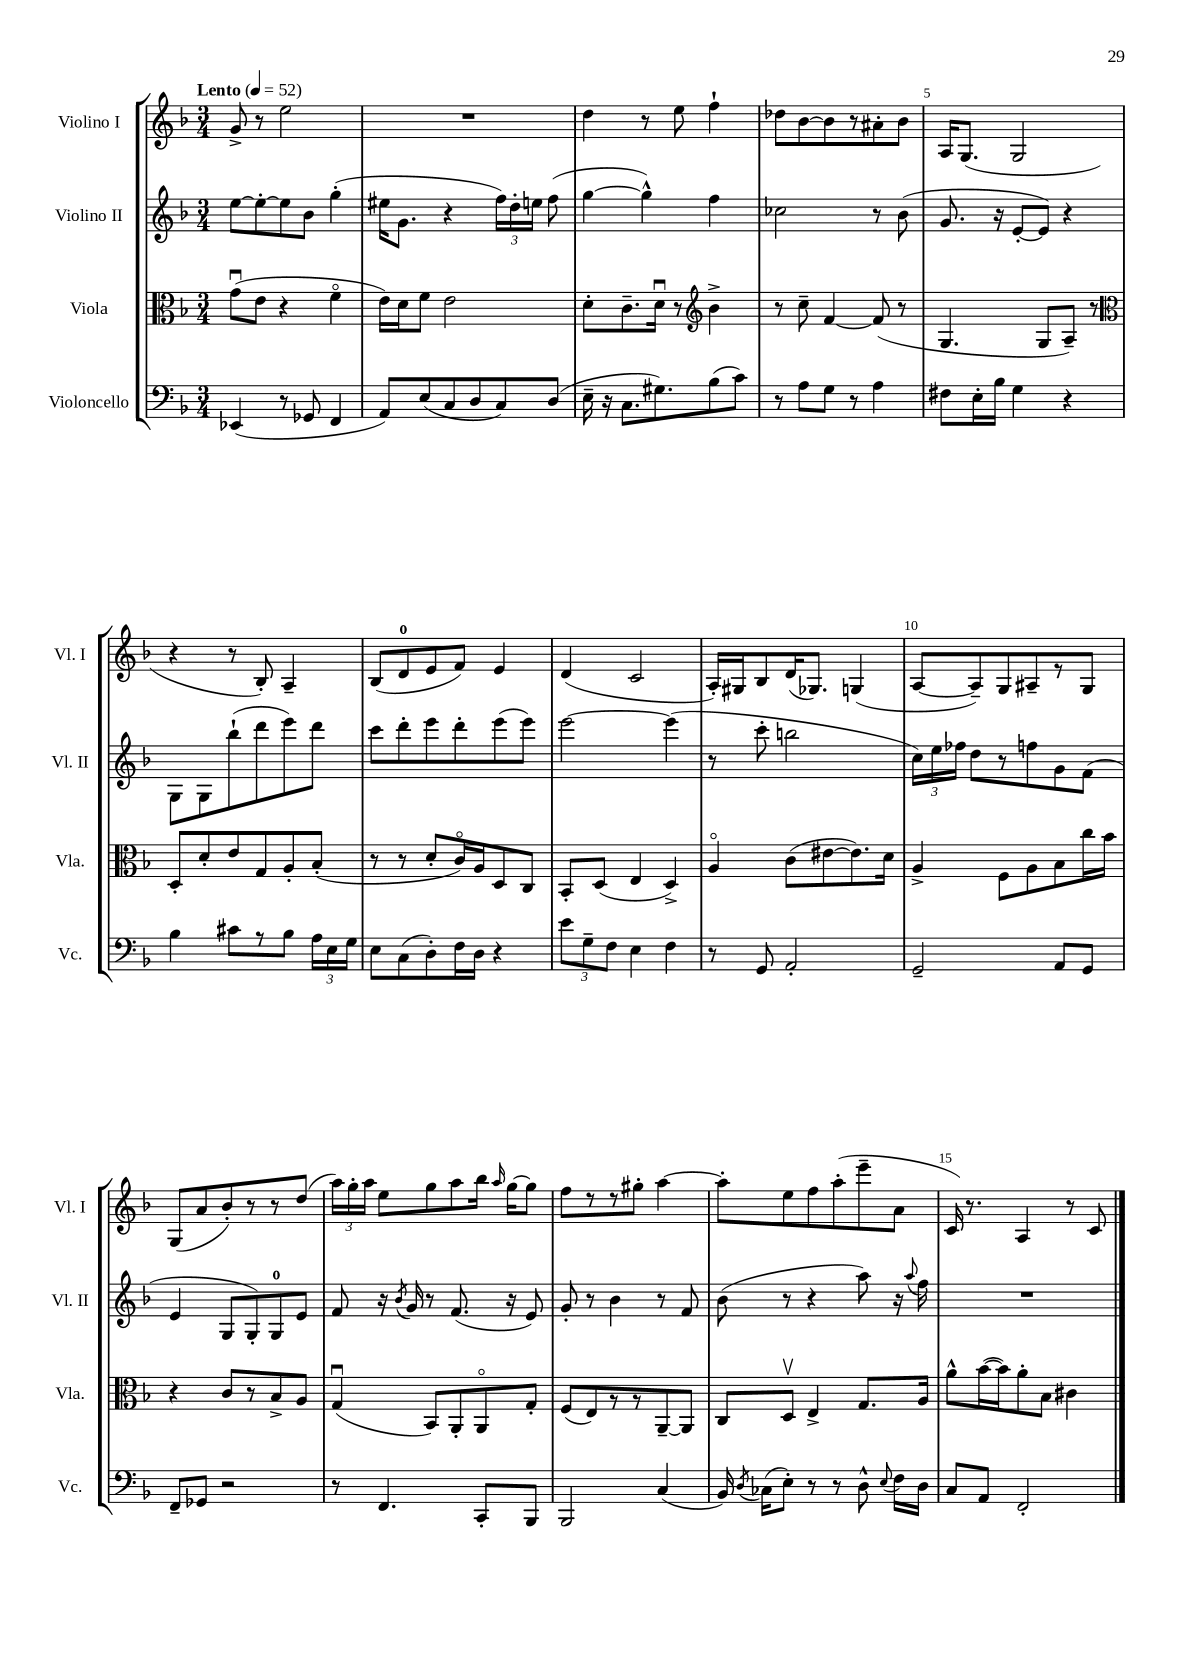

**kern	**kern	**kern	**kern
*staff4	*staff3	*staff2	*staff1
*clefF4	*clefC3	*clefG2	*clefG2
*k[b-]	*k[b-]	*k[b-]	*k[b-]
*M3/4	*M3/4	*M3/4	*M3/4
*MM52	*MM52	*MM52	*MM52
(4EE-	(8gu	[8ee	8g^
.	8e	8ee'_	8r
8r	4r	8ee]	2ee
8GG-	.	8b-	.
4FF	4fo	(4gg'	.
=	=	=	=
8AA)	16e)	16ee#	2.r
.	16d	8.g	.
(8E	8f	.	.
8C	2e	4r	.
8D	.	.	.
8C)	.	24ff)	.
.	.	24dd'	.
.	.	24ee	.
(8D	.	(8ff	.
=	=	=	=
16E~	8d'	[4gg	4dd
16r	.	.	.
8.C	8.c~	.	.
.	.	4gg^^])	8r
8.G#)	16du	.	.
.	8r	.	8ee
*	*clefG2	*	*
(8B-	4b-^	4ff	4ff`
8c)	.	.	.
=	=	=	=
8r	8r	2cc-	8dd-
8A	8cc~	.	[8b-
8G	[4f	.	8b-]
8r	.	.	8r
4A	(8f]	8r	8a#'
.	8r	(8b-	8b-
=	=	=	=
8F#	4.G	8.g	16A
.	.	.	(8.G
16E'	.	.	.
16B-	.	16r	.
4G	.	[8e'	2G
.	8G	8e])	.
4r	8A~)	4r	.
.	8r	.	.
=	=	=	=
*	*clefC3	*	*
4B-	8D'	8G	4r
.	8d'	8G	.
8c#	8e	(8bb-`	8r
8r	8G	8ddd	8B-')
8B-	8A'	8eee)	4A~
24A	(8B-'	8ddd	.
24E	.	.	.
24G	.	.	.
=	=	=	=
8E	8r	8ccc	(8B-
(8C	8r	8ddd'	8d
8D')	8d'	8eee	8e
16F	16co)	8ddd'	8f)
16D	16A	.	.
4r	8D	(8eee	4e
.	8C	8eee)	.
=	=	=	=
12e	8BB-'	[2eee	(4d
12G~	.	.	.
.	(8D	.	.
12F	.	.	.
4E	4E	.	2c
4F	4D^)	(4eee]	.
=	=	=	=
8r	4Ao	8r	16A')
.	.	.	16G#
8GG	.	8ccc'	8B-
2AA'	(8c	2bb	(16d
.	.	.	8.G-)
.	[8e#	.	.
.	8.e#])	.	(4G
.	16d	.	.
=	=	=	=
2GG~	4A^	24cc)	[8A
.	.	24ee	.
.	.	24ff-	.
.	.	8dd	8A~])
.	8F	8r	8G
.	8A	8ff	8A#~
8AA	8B-	8g	8r
8GG	16cc	(8f	8G
.	16b-	.	.
=	=	=	=
8FF~	4r	4e	(8G
8GG-	.	.	8a
2r	8c	8G	8b-')
.	8r	8G')	8r
.	8B-^	8G	8r
.	8A	8e	(8dd
=	=	=	=
8r	(4Gu	8f	24aa)
.	.	.	24gg'
.	.	.	24aa
4.FF	.	16r	8ee
.	.	8qb-	.
.	.	16g	.
.	8BB-)	8r	8gg
.	8AA'	(8.f	8aa
8CC'	8AAo	.	16bb-
.	.	.	16qqaa
.	.	16r	[16gg
8BBB-	8G'	8e)	8gg]
=	=	=	=
2BBB-	(8F	8g'	8ff
.	8E)	8r	8r
.	8r	4b-	8r
.	8r	.	8gg#'
(4C	[8AA~	8r	[4aa
.	8AA]	8f	.
=	=	=	=
16BB-)	8C	(8b-	8aa']
8qD	.	.	.
(16C-	.	.	.
8E')	8Dv	8r	8ee
8r	4E^	4r	8ff
8r	.	.	(8aa'
8D^^	8.G	8aa)	8eee~
8qqE	.	.	.
16F	.	16r	8a
.	.	8qqaa	.
16D	16A	16ff	.
=	=	=	=
8C	8a^^	2.r	16c)
.	.	.	8.r
8AA	([16b-	.	.
.	16b-])	.	.
2FF'	8a'	.	4A
.	8B-	.	.
.	4c#	.	8r
.	.	.	8c
==	==	==	==
*-	*-	*-	*-
